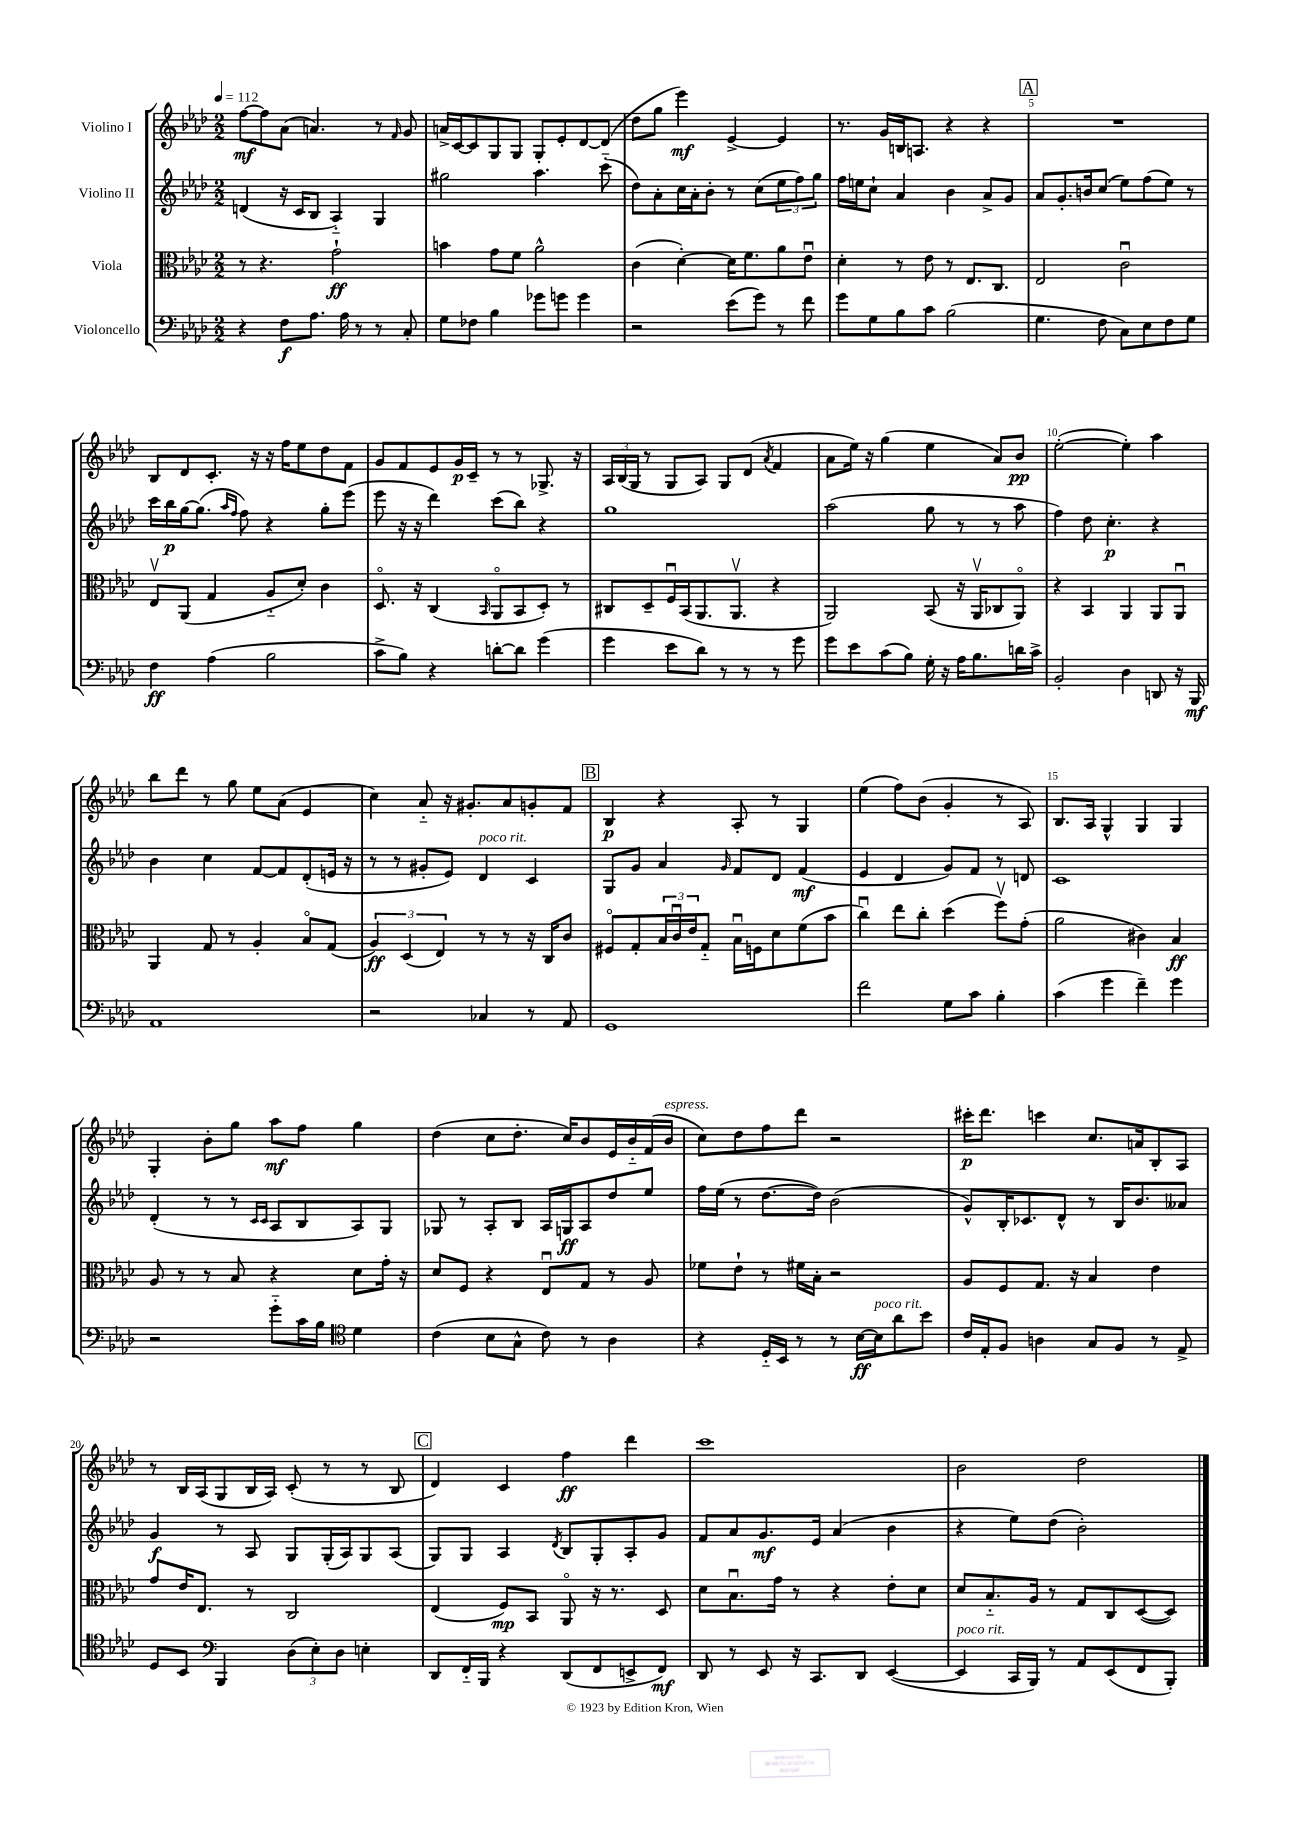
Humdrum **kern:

**kern	**kern	**kern	**kern
*staff4	*staff3	*staff2	*staff1
*clefF4	*clefC3	*clefG2	*clefG2
*k[b-e-a-d-]	*k[b-e-a-d-]	*k[b-e-a-d-]	*k[b-e-a-d-]
*M2/2	*M2/2	*M2/2	*M2/2
*MM112	*MM112	*MM112	*MM112
4r	8r	(4d	[8ff
.	4.r	.	8ff]
8F	.	16r	(8a-
.	.	16c	.
8.A-	.	8B-	4.a)
.	2g`	4A-'~)	.
16A-	.	.	.
8r	.	.	.
8r	.	4G	8r
.	.	.	16qqf
8C'	.	.	8g
=	=	=	=
8G	4b	2gg#	16a^
.	.	.	[16c
8F-	.	.	8c]
4B-	8g	.	8G
.	8f	.	8G
8g-	2a-^^	4.aa-	8G'
8g	.	.	8e-'
4g	.	.	[8d-
.	.	(8ccc'~	(8d-]
=	=	=	=
2r	(4c	8dd-)	8dd-
.	.	8a-'	8gg
.	[4d-')	16cc	4eee-)
.	.	16a-'	.
.	.	8b-'	.
(8e-	16d-]	8r	[4e-^
.	8.f	.	.
8g)	.	(8cc	.
8r	8a-	12ee-	4e-]
.	.	12ff)	.
8f	8e-u	.	.
.	.	12gg	.
=	=	=	=
8g	4d-'	16ff	8.r
.	.	16ee	.
8G	.	8cc`	.
.	.	.	16g
8B-	8r	4a-	16B
.	.	.	8.A
8c	8e-	.	.
(2B-	8r	4b-	4r
.	8.E-	.	.
.	.	8a-^	4r
.	8.C	.	.
.	.	8g	.
=	=	=	=
4.G	2E-	8a-	1r
.	.	8.g'	.
.	.	16b	.
8F	.	(8cc	.
8C)	2cu	8ee-)	.
8E-	.	(8ff	.
8F	.	8ee-)	.
8G	.	8r	.
=	=	=	=
4F	8E-v	16ccc	8B-
.	.	16bb-	.
.	(8AA-	[16gg	8d-
.	.	(8.gg]	.
(4A-	4G	.	8.c'
.	.	16qqaa-	.
.	.	16qqff	.
.	.	8ff)	.
.	.	.	16r
2B-	8A-'~	4r	16r
.	.	.	16ff
.	8d-')	.	8ee-
.	4c	8gg'	8dd-
.	.	(8eee-	8f
=	=	=	=
8c^	8.D-o	8eee-	8g
8B-)	.	16r	8f
.	16r	16r	.
4r	(4C	4ddd-)	8e-
.	.	.	16g
.	.	.	16c~
.	16qqBB-	.	.
[8d'	8AA-o	(8ccc	8r
8d]	8BB-	8bb-)	8r
(4g	8D-')	4r	8.G-^
.	8r	.	.
.	.	.	16r
=	=	=	=
4g	8C#	1gg	24A-
.	.	.	(24B-
.	.	.	24G
.	8D-~	.	8r
8e-	16Fu	.	8G
.	(16BB-	.	.
8d-)	8.AA-	.	8A-)
8r	.	.	8G
.	8.AA-v	.	.
8r	.	.	(8d-
.	.	.	8qa-
8r	4r	.	4f
8g	.	.	.
=	=	=	=
8g	2AA-)	(2aa-	8a-
8e-	.	.	16ee-)
.	.	.	16r
(8c	.	.	(4gg
8B-)	.	.	.
16G'	(8BB-	8gg	4ee-
16r	.	.	.
16A-	16r	8r	.
8.B-	16AA-v	.	.
.	8C-	8r	8a-)
16d	8AA-o)	8aa-	8b-
16c^	.	.	.
=	=	=	=
2BB-'	4r	4ff)	([2ee-'
.	4BB-	8dd-	.
.	.	4.cc'	.
4D-	4AA-	.	4ee-'])
8DD	8AA-	4r	4aa-
16r	8AA-u	.	.
16BBB-	.	.	.
=	=	=	=
1AA-	4AA-	4b-	8bb-
.	.	.	8ddd-
.	8G	4cc	8r
.	8r	.	8gg
.	4A-'	[8f	8ee-
.	.	8f]	(8a-
.	8B-o	(8d-'	4e-
.	(8G	16e	.
.	.	16r	.
=	=	=	=
2r	6A-)	8r	4cc)
.	.	8r	.
.	(6D-	.	.
.	.	8g#'	8a-'~
.	6E-)	.	.
.	.	8e-)	16r
.	.	.	8.g#'
4C-	8r	4d-	.
.	8r	.	8a-
8r	16r	4c	8g'
.	16C	.	.
8AA-	8c	.	8f
=	=	=	=
1GG	8F#o	8G	4B-
.	8G'	8g	.
.	24B-	4a-	4r
.	24cu	.	.
.	24e-	.	.
.	8G'~	.	.
.	.	16qqg	.
.	16B-u	8f	8A-'
.	16F	.	.
.	8d-	8d-	8r
.	(8f	(4f	4G
.	8b-	.	.
=	=	=	=
2f	4ccu)	4e-	(4ee-
.	8ee-	4d-	8ff)
.	8cc'	.	(8b-
8G	(4dd-	8g)	4g'
8c	.	8f	.
4B-'	8ffv)	8r	8r
.	(8g'	8d	8A-)
=	=	=	=
(4c	2a-	1c	8.B-
.	.	.	16A-
4g	.	.	4G^^
4f~)	4c#)	.	4G
4g	4B-	.	4G
=	=	=	=
2r	8A-	(4d-'	4G'
.	8r	.	.
.	8r	8r	8b-'
.	8B-	8r	8gg
.	.	16qqc	.
.	.	16qqc	.
8g'~	4r	8A-	8aa-
16c	.	8B-	8ff
16B-	.	.	.
*clefC4	*	*	*
4d-	8d-	8A-)	4gg
.	16g'	8G	.
.	16r	.	.
=	=	=	=
(4c	8d-	8G-	(4dd-
.	8F	8r	.
8B-	4r	8A-'	8cc
8G^^	.	8B-	8.dd-'
8c)	8E-u	16A-	.
.	.	16G	16cc)
8r	8G	8A-	8b-
4A-	8r	8dd-	16e-
.	.	.	16b-'~
.	8A-	8ee-	(16f
.	.	.	16b-
=	=	=	=
4r	8f-	16ff	8cc)
.	.	(16ee-	.
.	8e-`	8r	8dd-
16D-'~	8r	[8.dd-	8ff
16BB-	.	.	.
8r	16f#	.	8ddd-
.	16B-'	16dd-])	.
8r	2r	(2b-	2r
[16B-	.	.	.
16B-]	.	.	.
8a-	.	.	.
8b-	.	.	.
=	=	=	=
16c	8A-	8g^^)	16ccc#'
16E-'	.	.	8.ddd-
8F	8F	16B-'	.
.	.	8.c-	.
4A	8.G	.	4ccc
.	.	8d-^^	.
.	16r	.	.
8G	4B-	8r	8.cc
8F	.	16B-	.
.	.	8.b-	16a
8r	4e-	.	8B-'
8E-^	.	8a--	8A-
=	=	=	=
8D-	8g	4g	8r
8BB-	16e-	.	16B-
.	8.E-	.	(16A-
*clefF4	*	*	*
4BBB-	.	8r	8G
.	8r	8A-	16B-
.	.	.	16A-)
(12D-	2C	8G	(8c'
12E-')	.	.	.
.	.	(16G'	8r
12D-	.	.	.
.	.	16A-)	.
4E'	.	8G	8r
.	.	(8A-	8B-
=	=	=	=
8DD-	(4E-	8G)	4d-)
16FF'~	.	8G	.
16BBB-	.	.	.
4r	8F)	4A-	4c
.	8BB-	.	.
.	.	8qd-	.
(8DD-	8AA-o	8B-	4ff
8FF	16r	8G'	.
.	8.r	.	.
8EE^	.	8A-'	4ddd-
8FF)	8D-	8g	.
=	=	=	=
8DD-	8d-	8f	1ccc
8r	8.B-u	8a-	.
8EE-	.	8.g	.
.	16g	.	.
16r	8r	.	.
8.CC	.	16e-	.
.	4r	(4a-	.
8DD-	.	.	.
([4EE-	8e-'	4b-	.
.	8d-	.	.
=	=	=	=
4EE-]	8d-	4r	2b-
.	8.B-'~	.	.
16CC	.	8ee-)	.
16BBB-)	16A-	.	.
8r	8r	(8dd-	.
8AA-	8G	2b-')	2dd-
(8EE-	8C	.	.
8FF	([8D-	.	.
8BBB-')	8D-])	.	.
==	==	==	==
*-	*-	*-	*-
